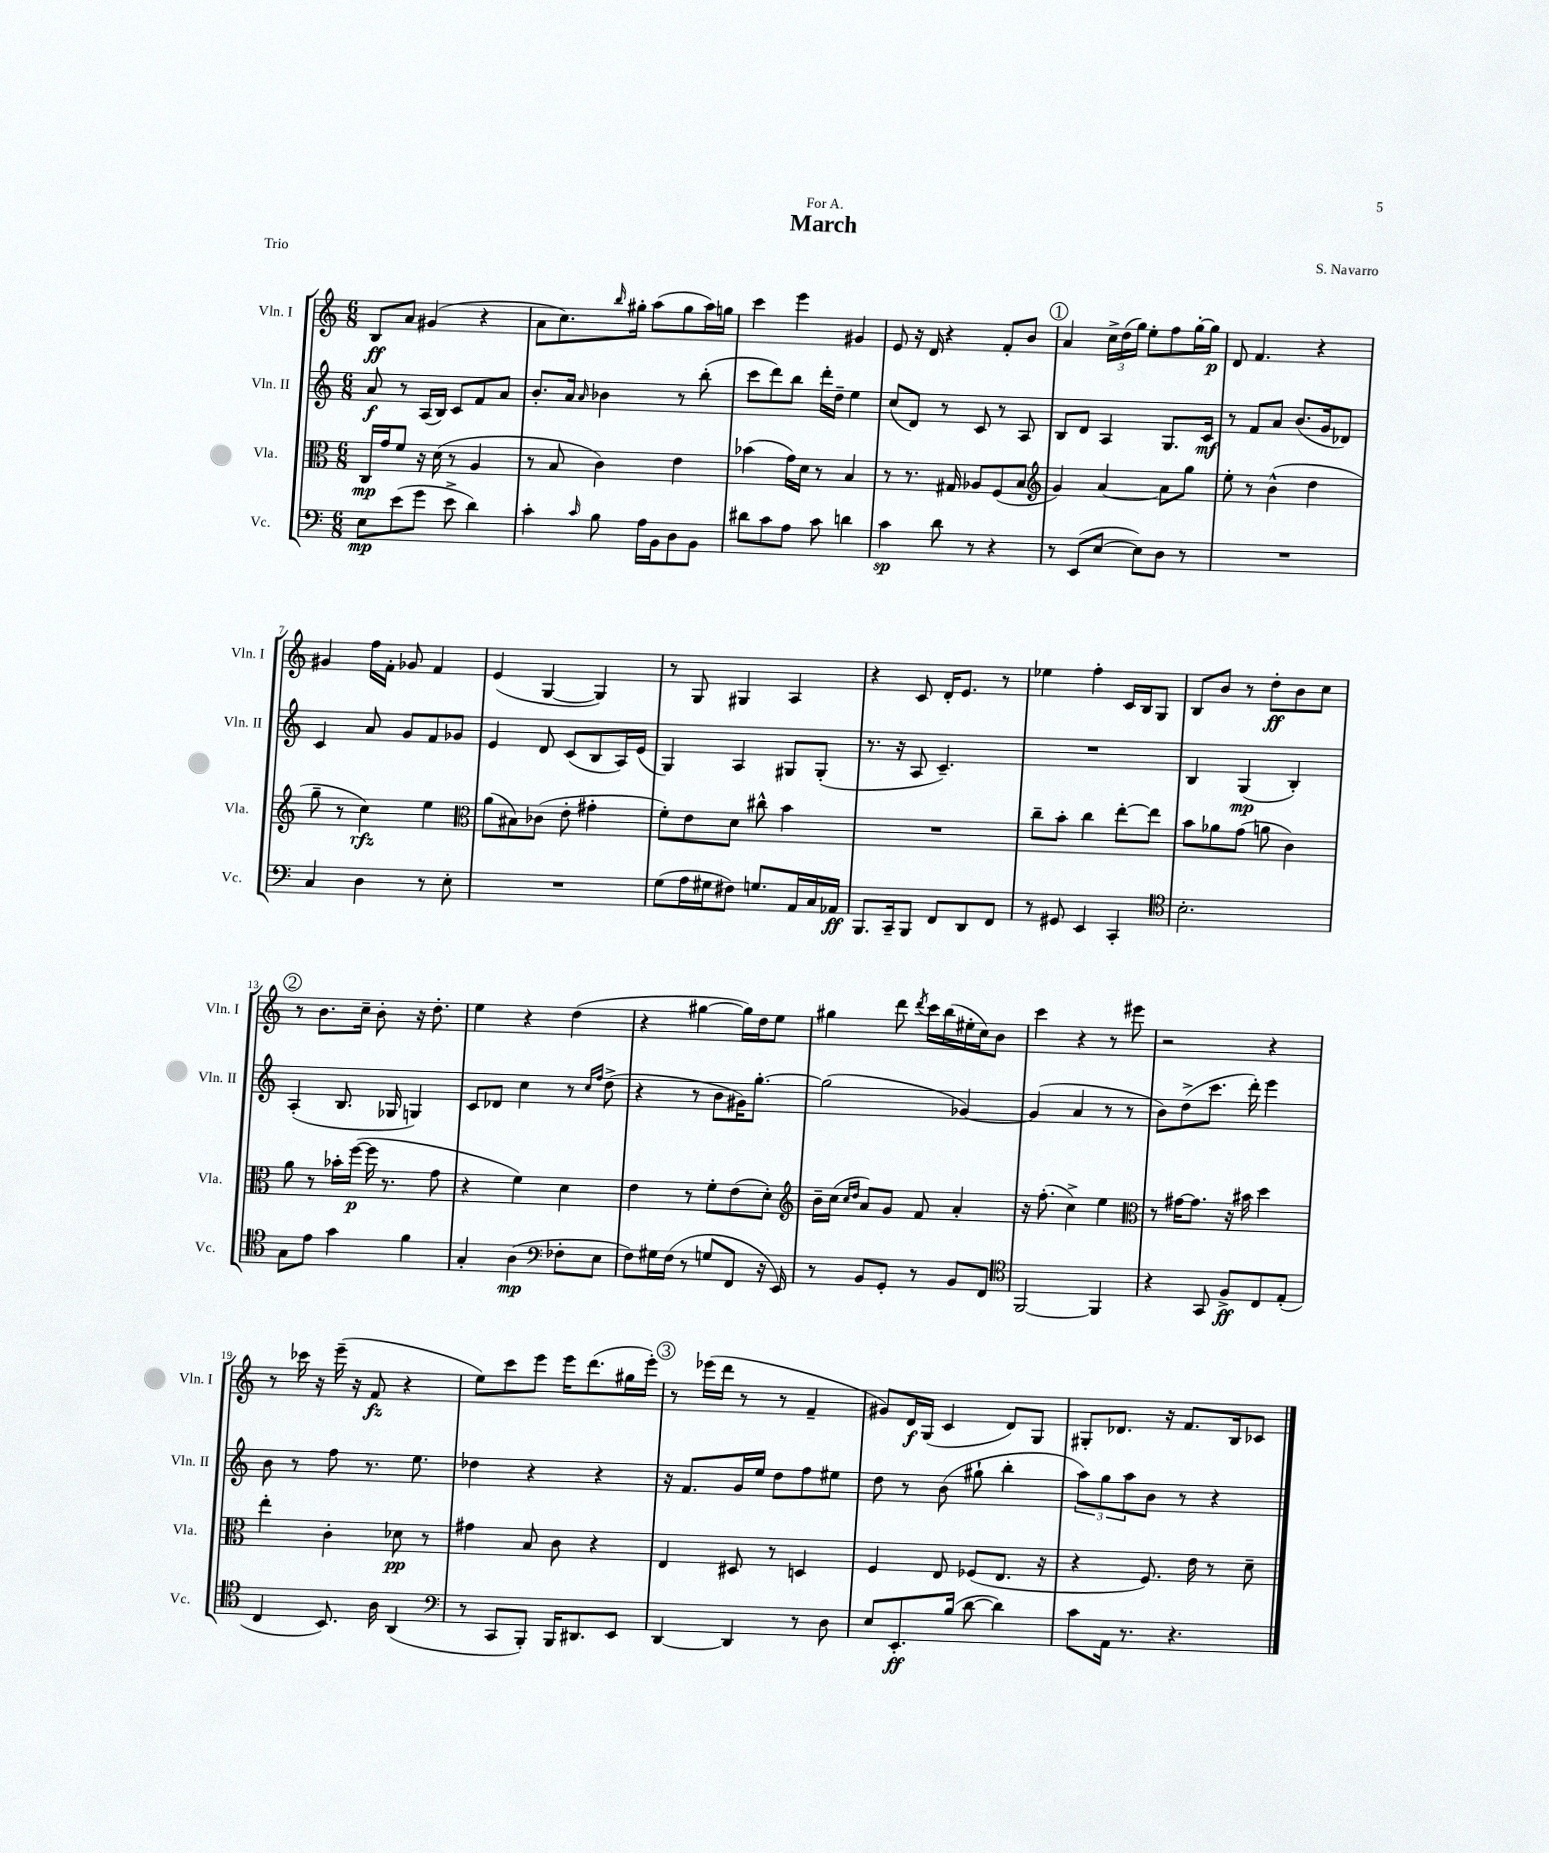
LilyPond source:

\header { title = "March" composer = "S. Navarro" dedication = "For A." piece = "Trio" }
<<
\new StaffGroup <<
\new Staff = "s0" \with { instrumentName = "Vln. I" shortInstrumentName = "Vln. I" } {
    \clef treble \key c \major \numericTimeSignature \time 6/8
    b8\ff a'8 gis'4( r4 |
    a'8 c''8.) \grace { b''16 } gis''16-. a''8( gis''8 a''16) g''16 |
    c'''4 e'''4 gis'4 |
    e'8 r16 d'16 r4 f'8-. b'8 |
    \mark \markup { \circle "1" } a'4 \tuplet 3/2 { c''16-> d''16( g''16) } e''8-. f''8 g''16~-. g''16\p |
    d'8 f'4. r4 |
    gis'4 f''16 f'16-. ges'8 f'4 |
    e'4( g4~ g4) |
    r8 g8 gis4 a4 |
    r4 c'8 d'16-. e'8. r8 |
    ees''4 f''4-. c'16 b16 g8 |
    b8 b'8 r8 d''8-.\ff b'8 c''8 |
    \mark \markup { \circle "2" } r8 b'8. c''16-- b'8-. r16 d''8.-. |
    e''4 r4 d''4( |
    r4 gis''4~ gis''16) d''16 e''8 |
    gis''4 d'''8 \acciaccatura { d'''8 } c'''16 b''16( eis''16-. c''16) b'8 |
    c'''4 r4 r8 eis'''8 |
    r2 r4 |
    r8 ces'''16 r16 e'''16--( r16 f'8\fz r4 |
    e''8) c'''8 e'''8 e'''16 d'''8.( gis''16 e'''16-.) |
    \mark \markup { \circle "3" } r8 ees'''16( d'''16 r8 r8 f'4-- |
    gis'8) d'16\f g16( c'4 d'8) g8 |
    gis8-. des'8. r16 f'8. b16 ces'8 \bar "|." |
}
\new Staff = "s1" \with { instrumentName = "Vln. II" shortInstrumentName = "Vln. II" } {
    \clef treble \key c \major \numericTimeSignature \time 6/8
    a'8\f r8 a16( b16) c'8 f'8 a'8 |
    b'8.-. a'16 \grace { a'16 } bes'4 r8 b''8-.( |
    c'''8 d'''8) b''8 d'''16-. d''16-- e''4 |
    c''8( d'8) r8 c'8 r8 a8 |
    \mark \markup { \circle "1" } b8 d'8 a4 g8. c'16\mf |
    r8 f'8 a'8 b'8.( g'16 des'8) |
    c'4 a'8 g'8 f'8 ges'8 |
    e'4 d'8 c'8( b8 a16) e'16( |
    g4) a4 gis8 gis8-.( |
    r8. r16 a8 c'4.--) |
    R2. |
    b4 g4\mp( b4-.) |
    \mark \markup { \circle "2" } a4-.( b8. ges16 g4) |
    c'8 des'8 c''4 r8 \grace { c''16 f''16 } d''8->( |
    r4 r8 b'8 gis'16) g''8.~-. |
    g''2( ges'4~) |
    ges'4( a'4 r8 r8 |
    b'8) d''8->( c'''8. d'''16-.) e'''4 |
    b'8 r8 f''8 r8. e''8. |
    des''4 r4 r4 |
    \mark \markup { \circle "3" } r16 f'8. g'16 e''16 d''8 f''8 eis''8 |
    d''8 r8 b'8( gis''8-! b''4-. |
    \tuplet 3/2 { a''8) g''8 a''8 } b'8 r8 r4 \bar "|." |
}
\new Staff = "s2" \with { instrumentName = "Vla." shortInstrumentName = "Vla." } {
    \clef alto \key c \major \numericTimeSignature \time 6/8
    c16\mp g'16 f'8 r16 d'16( r8 a4 |
    r8 b8 c'4) e'4 |
    bes'4( g'16) d'16 r8 b4 |
    r8 r8. gis16 aes8 f8( b8 |
    \mark \markup { \circle "1" } \clef treble g'4) a'4~ a'8 g''8 |
    e''8-. r8 b'4-^( d''4 |
    g''8-- r8 c''4\rfz) e''4 |
    \clef alto a'8( bis8) ces'8( e'8-. gis'4-. |
    f'8-.) e'8 d'8 cis''8-^ b'4 |
    R2. |
    c''8-- b'8-. c''4 e''8~-. e''8 |
    b'8 aes'8 g'8( a'8 c'4) |
    \mark \markup { \circle "2" } a'8 r8 bes'16-. f''16~\p( f''16 r8. g'8 |
    r4 f'4) d'4 |
    e'4 r8 f'8-. e'8( d'8-.) |
    \clef treble b'16-- c''16( \grace { c''16 d''16 } a'8) g'8 f'8 a'4-. |
    r16 f''8.-.( c''4->) e''4 |
    \clef alto r8 gis'16~ gis'8. r16 bis'16 d''4 |
    e''4-. c'4-. des'8\pp r8 |
    gis'4 b8 c'8 r4 |
    \mark \markup { \circle "3" } e4 dis8 r8 d4 |
    f4 e8 fes8( e8. r16 |
    r4 f8.) e'16 r8 d'8-- \bar "|." |
}
\new Staff = "s3" \with { instrumentName = "Vc." shortInstrumentName = "Vc." } {
    \clef bass \key c \major \numericTimeSignature \time 6/8
    e8\mp e'8( g'8 e'8-> d'4) |
    c'4-. \grace { c'16 } b8 a16 b,16 d8 b,8 |
    dis'8 c'8 a8 c'8 d'4 |
    c'4\sp d'8 r8 r4 |
    \mark \markup { \circle "1" } r8 e,8( e8~ e8) d8 r8 |
    R2. |
    c4 d4 r8 e8-. |
    R2. |
    g8( a16 gis16 fis8) g8. a,16 c16 aes,16\ff |
    b,,8. c,16-- b,,8 f,8 d,8 f,8 |
    r8 gis,8 e,4 c,4-. |
    \clef tenor b2.-. |
    \mark \markup { \circle "2" } g8 e'8 g'4 f'4 |
    g4-. a4\mp( \clef bass fes8-. e8 |
    f8) gis16 f16( r8 g8 f,8 r16 e,16) |
    r8 b,8 g,8-. r8 b,8 f,8 |
    \clef tenor f,2~ f,4 |
    r4 g,8 f8->\ff c8 e8-.( |
    c4 b,8.) a16 a,4( |
    \clef bass r8 c,8 b,,8-.) b,,16 dis,8. e,8 |
    \mark \markup { \circle "3" } d,4~ d,4 r8 d8 |
    e8 e,8.-.\ff b16( d'8~ d'4) |
    c'8 a,16 r8. r4. \bar "|." |
}
>>
>>
